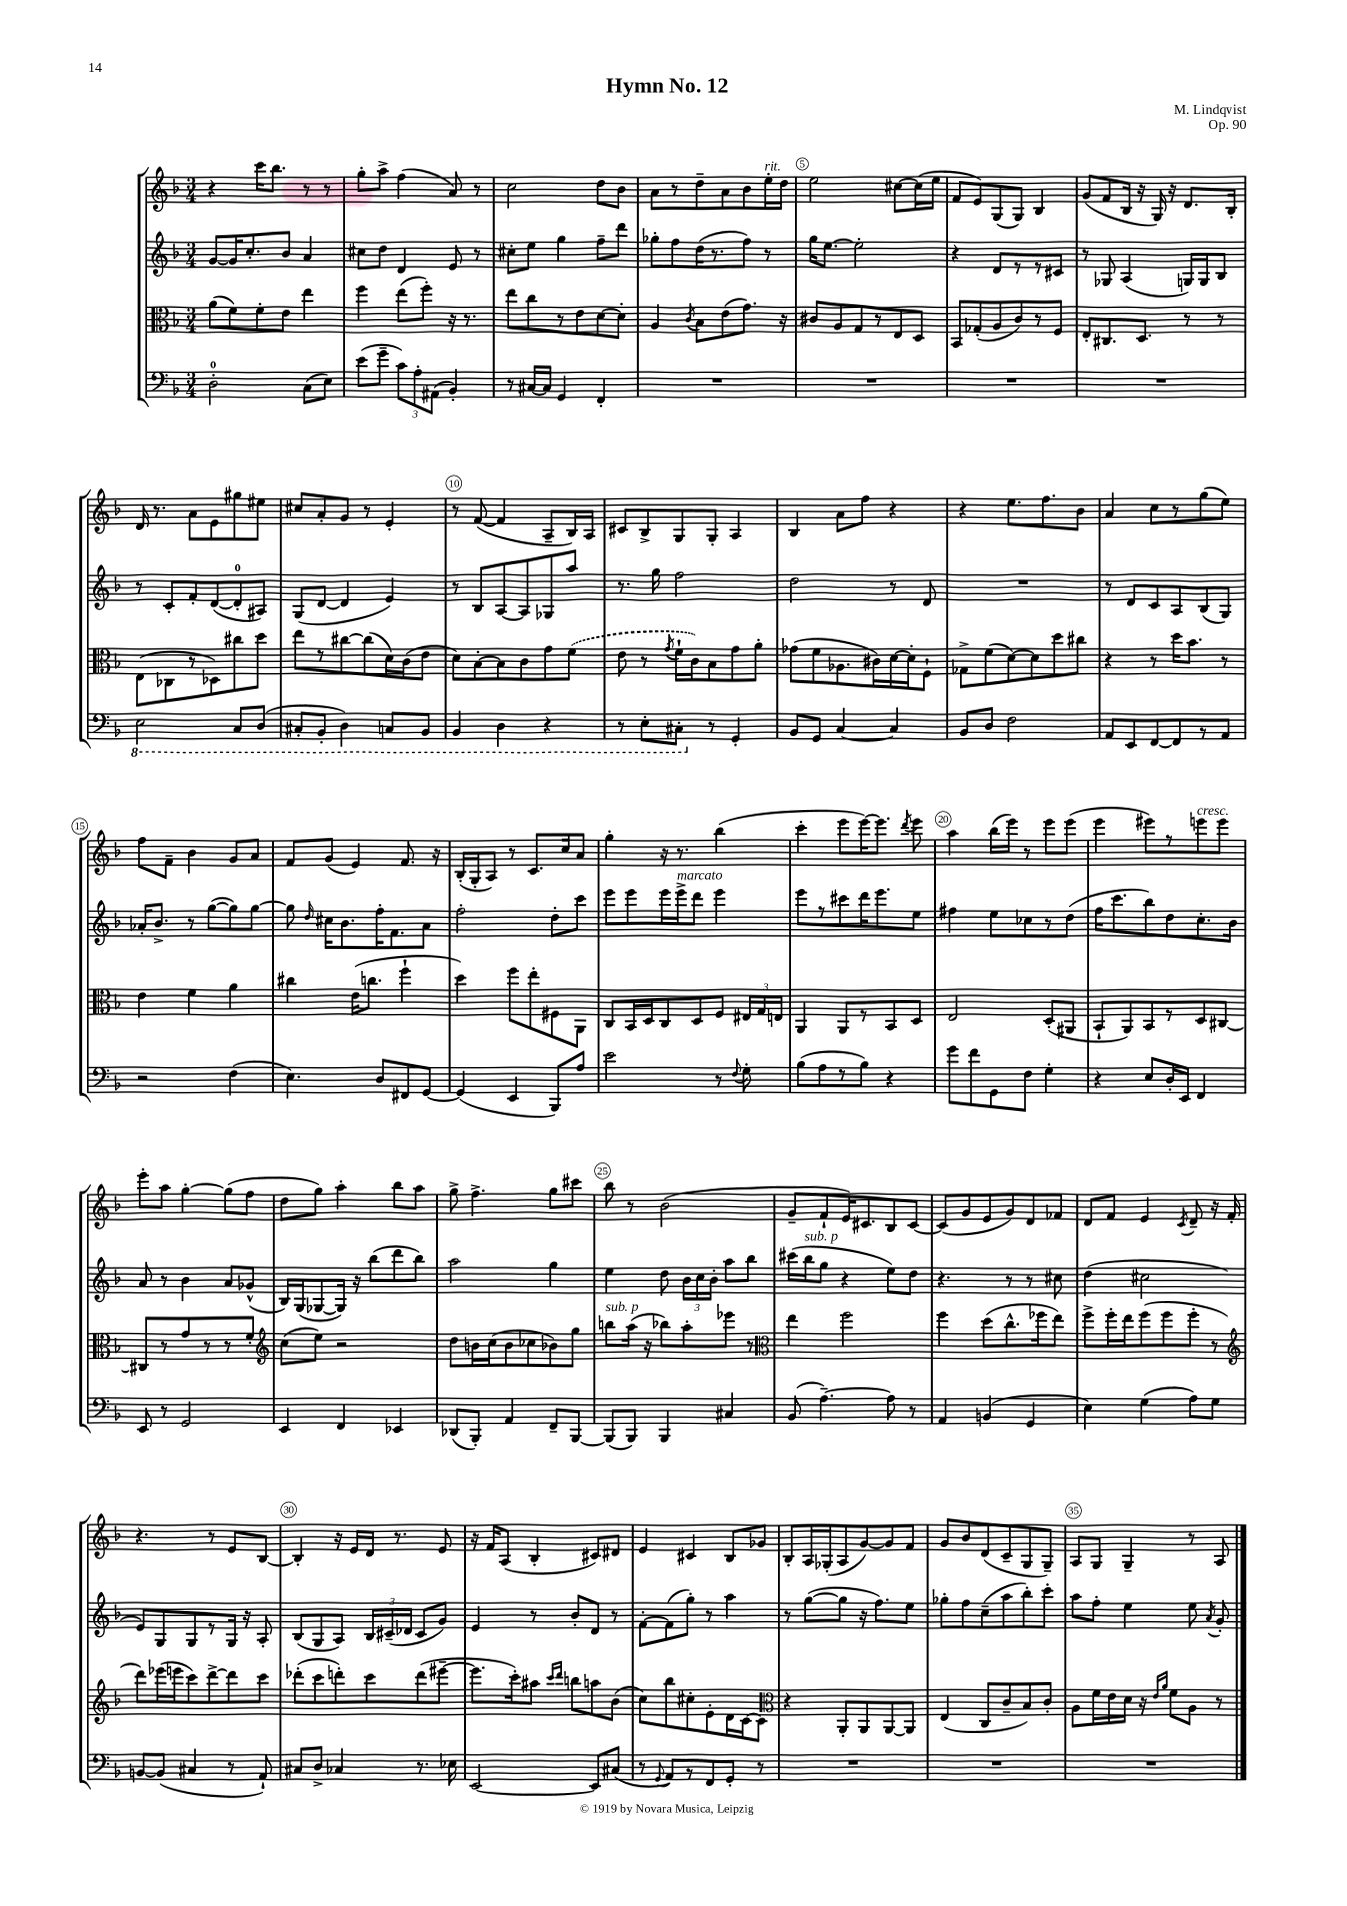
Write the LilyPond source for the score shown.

\header { title = "Hymn No. 12" composer = "M. Lindqvist" opus = "Op. 90" }
<<
\new StaffGroup <<
\new Staff = "s0" {
    \clef treble \key f \major \numericTimeSignature \time 3/4
    \autoBeamOff r4 c'''16[ bes''8.] r8 r8 |
    g''8[-. a''8]-> f''4( a'8) r8 |
    c''2 d''8[ bes'8] |
    a'8[ r8 d''8-- a'8 bes'8 e''16-.^\markup { \italic "rit." } d''16] |
    e''2 cis''8[~ cis''16( e''16] |
    f'8[ e'8) g8( g8]) bes4 |
    g'8[( f'8 bes16] r16 g16) r16 d'8.[ bes16]-. |
    d'16 r8. a'8[ e'8 gis''8 eis''8] |
    cis''8[ a'8-. g'8] r8 e'4-. |
    r8 f'8~( f'4 a8[-- bes16) a16] |
    cis'8[ bes8-> g8 g8]-. a4 |
    bes4 a'8[ f''8] r4 |
    r4 e''8.[ f''8. bes'8] |
    a'4 c''8[ r8 g''8( e''8]) |
    f''8[ f'8]-- bes'4 g'8[ a'8] |
    f'8[ g'8]( e'4) f'8. r16 |
    bes16[-.( g16-. a8]) r8 c'8.[ c''16 a'8] |
    g''4-. r16 r8. bes''4( |
    c'''4-. e'''8[ e'''16~) e'''8.] \acciaccatura { d'''8 } e'''8 |
    a''4 bes''16[( e'''16]) r8 e'''8[ e'''8]( |
    e'''4 eis'''8[) r8 e'''8^\markup { \italic "cresc." } e'''8] |
    e'''8[-. a''8] g''4~-. g''8[( f''8] |
    d''8[ g''8]) a''4-. bes''8[ a''8] |
    g''8-> f''4.-> g''8[ cis'''8] |
    bes''8 r8 bes'2( |
    g'8[-- f'8-! e'16) cis'8. bes8 cis'8]~ |
    cis'8[( g'8 e'8 g'8) d'8 fes'8] |
    d'8[ f'8] e'4 \acciaccatura { c'8 } d'8-- r16 f'16-. |
    r4. r8 e'8[ bes8]~ |
    bes4-. r16 e'16[ d'16] r8. e'8 |
    r16 f'16[ a8]( bes4-. cis'8[) dis'8] |
    e'4 cis'4 bes8[ ges'8] |
    bes8[-. a16 ges16-.( a8 g'8~) g'8 f'8] |
    g'8[ bes'8 d'8( c'8-- g8 g8]--) |
    a8[ g8] g4-- r8 a8 \bar "|." |
}
\new Staff = "s1" {
    \clef treble \key f \major \numericTimeSignature \time 3/4
    \autoBeamOff g'8[~ g'16 c''8.-. bes'8] a'4 |
    cis''8[ d''8] d'4 e'8 r8 |
    cis''8[-. e''8] g''4 f''8[-- d'''8] |
    ges''8[-. f''8 d''16( r8. f''8]) r8 |
    g''16[ e''8.]~ e''2-. |
    r4 d'8[ r8 r8 cis'8] |
    r8 ges8 a4( g16[) g16 bes8] |
    r8 c'8[-. f'8-. d'8~( d'8-0-. ais8]) |
    g8[( d'8]~ d'4 e'4) |
    r8 bes8[ a8~ a8 ges8 a''8] |
    r8. g''16 f''2 |
    d''2 r8 d'8 |
    R2. |
    r8 d'8[ c'8 a8 bes8( g8]) |
    aes'16[-. bes'8.]-> r8 g''8[~( g''8) g''8]~ |
    g''8 \grace { d''16 } cis''16[ bes'8. f''16-. f'8. a'8] |
    f''2-. d''8[-. c'''8] |
    e'''8[ e'''8 e'''16 e'''16->^\markup { \italic "marcato" } d'''8] e'''4 |
    e'''8[ r8 cis'''8 d'''16 e'''8. e''8] |
    fis''4 e''8[ ces''8 r8 d''8]( |
    f''16[ c'''8. bes''8) d''8 c''8.-. bes'16] |
    a'8 r8 bes'4 a'8[ ges'8]-^( |
    bes16[) g16( ges8~ ges16]) r16 bes''8[( d'''8 bes''8]) |
    a''2 g''4 |
    e''4 d''8 \tuplet 3/2 { bes'16[ c''16 bes'16]-. } a''8[ bes''8] |
    cis'''16[( bes''16^\markup { \italic "sub. p" } g''8] r4 e''8[) d''8] |
    r4. r8 r8 cis''8 |
    d''4( cis''2 |
    e'8[) g8 g8 r8 g16] r16 a8-. |
    bes8[( g8 a8]) \tuplet 3/2 { bes16[ cis'16--( des'16] } cis'8[ g'8]) |
    e'4 r8 bes'8[-. d'8] r8 |
    f'8[~-. f'8( g''8]-.) r8 a''4 |
    r8 g''8[~( g''8] r16 f''8.[) e''8] |
    ges''8[-. f''8 c''8--( a''8 bes''8-.) c'''8]-. |
    a''8[ f''8]-. e''4 e''8 \acciaccatura { a'8 } g'8-. \bar "|." |
}
\new Staff = "s2" {
    \clef alto \key f \major \numericTimeSignature \time 3/4
    \autoBeamOff a'8[( f'8) f'8-. e'8] e''4 |
    f''4 e''8[( f''8]-.) r16 r8. |
    e''8[ c''8 r8 e'8 d'8~ d'8]-. |
    a4 \acciaccatura { c'8 } bes8[ e'8( g'8.]) r16 |
    cis'8[ a8 g8 r8 e8 d8] |
    bes,8[ ges8-.( a8 c'8) r8 f8] |
    e8[-. cis8. d8.] r8 r8 |
    e8[( ces8 r8 des8) cis''8 d''8] |
    e''8[ r8 cis''8~ cis''8( d'16) c'16( e'8] |
    d'8[) bes8~-. bes8 c'8 g'8 \once \slurDashed f'8]( |
    e'8 r8 \acciaccatura { g'8 } f'16[-! c'16) bes8 g'8 a'8]-. |
    ges'8[( f'8 aes8. cis'16) d'16~ d'16-. f8]-! |
    ges8[-> f'8( d'8~) d'8 d''8 cis''8] |
    r4 r8 d''16[ bes'8.] r8 |
    e'4 f'4 a'4 |
    cis''4 e'16[( c''8.] f''4-! |
    d''4) f''8[ e''8-. fis8 a,8] |
    c8[ bes,16 d16 c8 d8 f8] \tuplet 3/2 { eis16[ g16 e16] } |
    a,4 a,8[ r8 bes,8 d8] |
    e2 d8[-.( ais,8] |
    bes,8[-! a,8) bes,8 r8 d8 cis8]~ |
    cis8[ r8 g'8 r8 r8 f'8]-. |
    \clef treble c''8[( e''8]) r2 |
    d''8[ b'16 c''16( b'8 ces''8 bes'8) g''8] |
    b''8[^\markup { \italic "sub. p" } a''16]( r16 bes''8[) a''8-. ees'''8] r8 |
    \clef alto e''4 f''2 |
    f''4 d''8[( c''8.-^ fes''16 e''8]) |
    f''8[-> f''16-. e''16 f''8( f''8 f''8]-. r8 |
    \clef treble d'''8[) ees'''16( e'''16 c'''8) d'''8~-> d'''8 c'''8] |
    des'''8[-.( c'''8 d'''8-.) c'''8 d'''8( eis'''8]~-- |
    eis'''8.[ c'''16-.) ais''8] \grace { c'''16[ d'''16] } b''8[ a''8 bes'8]( |
    c''8[) bes''8 cis''8-. e'8-. d'16 c'16~ c'8] |
    \clef alto r4 a,8[-. a,8 a,8~ a,8] |
    e4( c8[ c'8-- bes8) c'8]-. |
    a8[ f'16 e'16 d'16] r16 \grace { e'16[ a'16] } f'8[ a8] r8 \bar "|." |
}
\new Staff = "s3" {
    \clef bass \key f \major \numericTimeSignature \time 3/4
    \autoBeamOff d2-0-. c8[( e8]) |
    e'8[( g'8]-- \tuplet 3/2 { c'8[) a8-. ais,8]( } bes,4-.) |
    r8 cis16[~ cis16] g,4 f,4-. |
    R2. |
    R2. |
    R2. |
    R2. |
    \ottava #-1 e,2 c,8[ d,8]( |
    cis,8[-. bes,,8]-. d,4) c,8[ bes,,8] |
    bes,,4 d,4 r4 |
    r8 e,8[-. cis,8]-. \ottava #0 r8 g,4-. |
    bes,8[ g,8] c4~ c4 |
    bes,8[ d8] f2 |
    a,8[ e,8 f,8~ f,8 r8 a,8] |
    r2 f4( |
    e4.) d8[ fis,8 g,8]~ |
    g,4( e,4 bes,,8[) a8] |
    e'2 r8 \appoggiatura { f8 } g8-. |
    bes8[( a8 r8 bes8]) r4 |
    g'8[ f'8 g,8 f8] g4-. |
    r4 e8[ d16-. e,16] f,4 |
    e,8 r8 g,2 |
    e,4 f,4 ees,4 |
    des,8[( bes,,8]-.) a,4 f,8[-- bes,,8]~ |
    bes,,8[( bes,,8]) bes,,4 cis4 |
    bes,8( a4.~--) a8 r8 |
    a,4 b,4( g,4 |
    e4) g4( a8[) g8] |
    b,8[~ b,8]( cis4 r8 a,8-!) |
    cis8[ d8]-> ces4 r8. ees16 |
    e,2~ e,8[ cis8]( |
    r8 \appoggiatura { g,8 } a,8[) r8 f,8 g,8]-. r8 |
    R2. |
    R2. |
    R2. \bar "|." |
}
>>
>>
\layout { \context { \Score \override BarNumber.break-visibility = ##(#f #t #t) barNumberVisibility = #(every-nth-bar-number-visible 5) \override BarNumber.stencil = #(make-stencil-circler 0.1 0.3 ly:text-interface::print) } }
